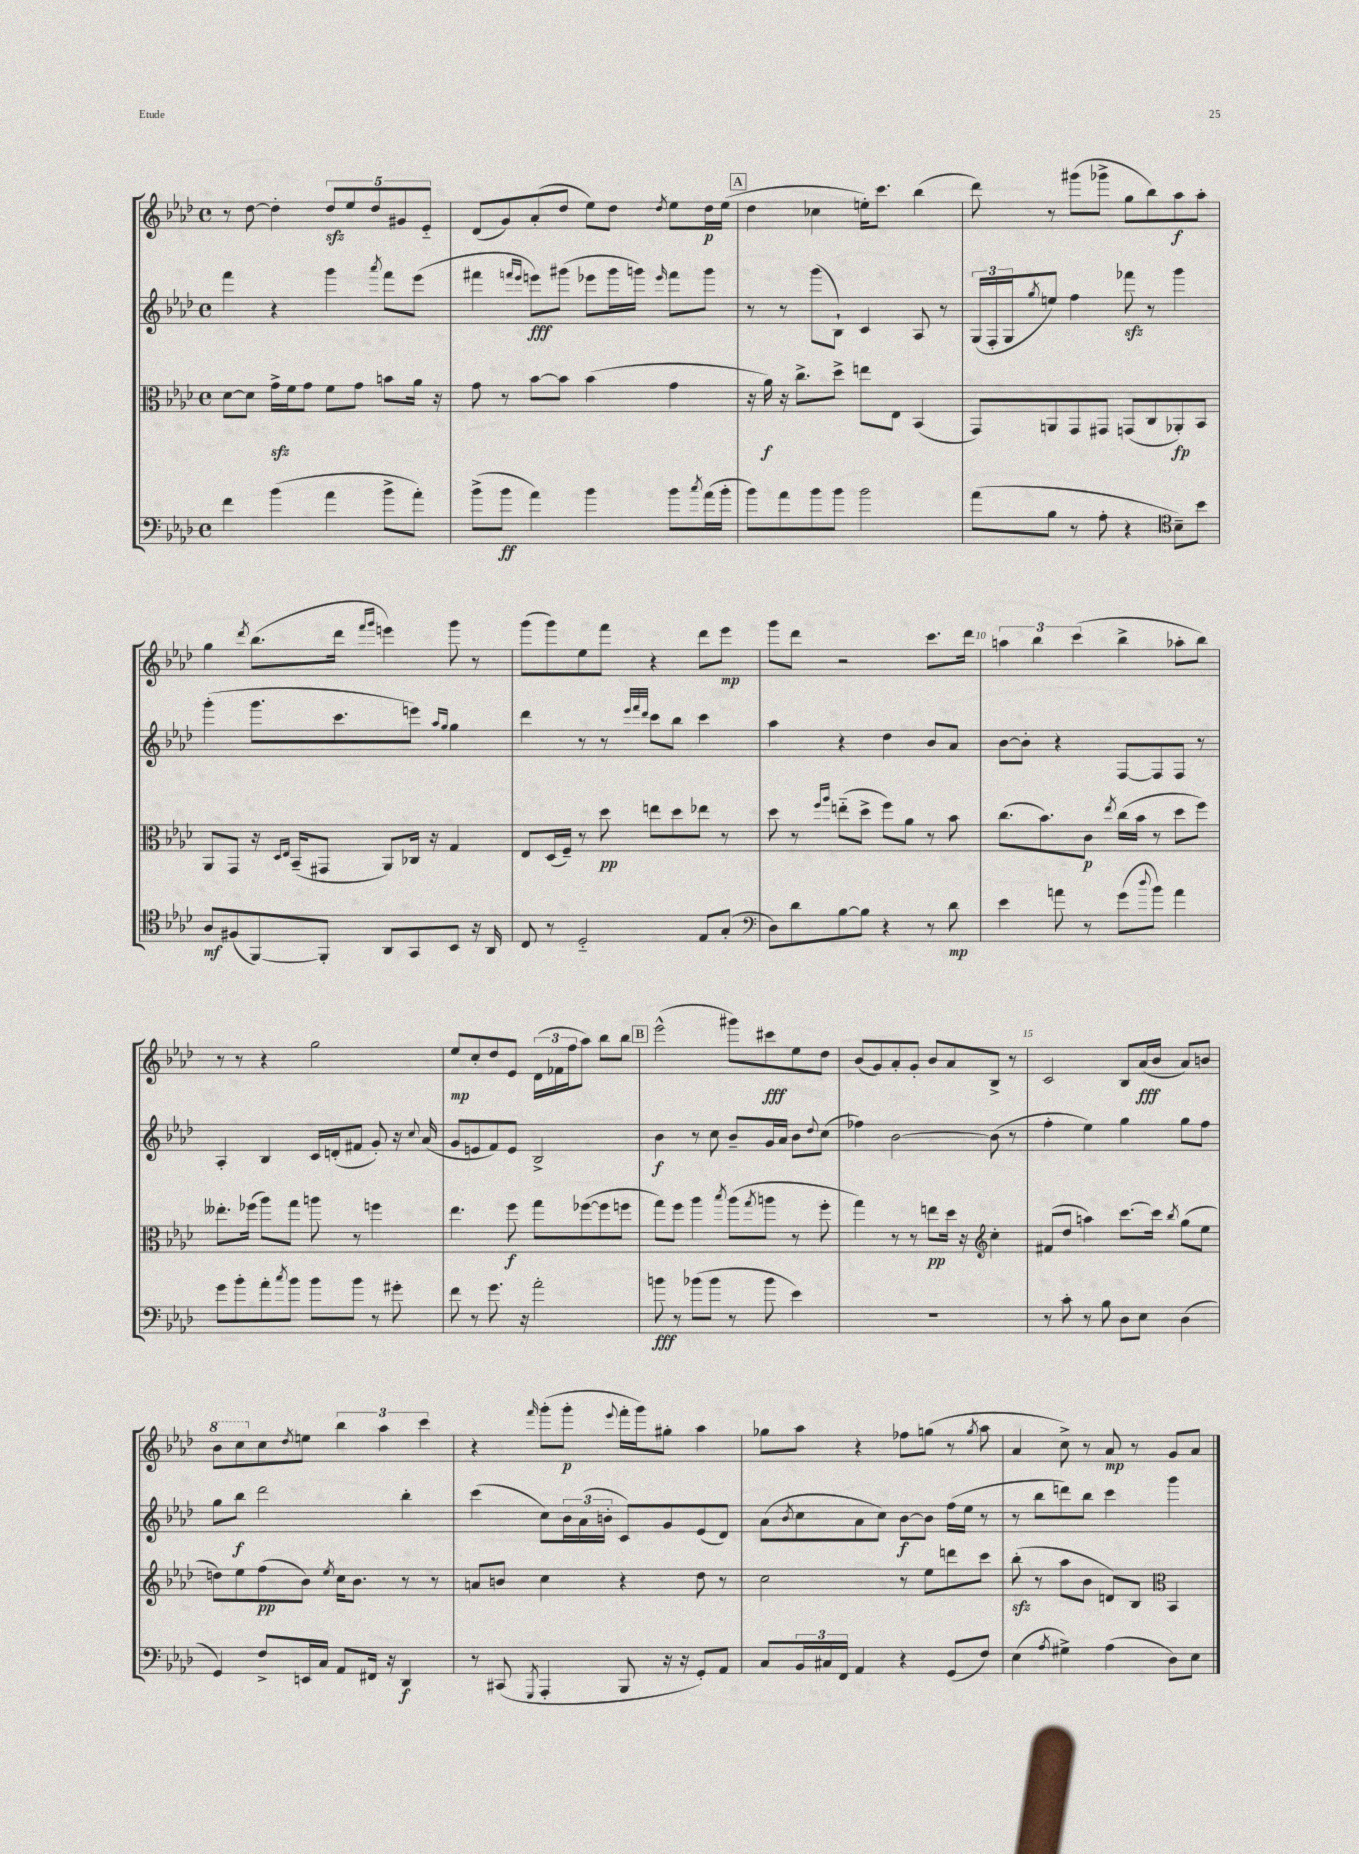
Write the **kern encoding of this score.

**kern	**kern	**kern	**kern
*staff4	*staff3	*staff2	*staff1
*clefF4	*clefC3	*clefG2	*clefG2
*k[b-e-a-d-]	*k[b-e-a-d-]	*k[b-e-a-d-]	*k[b-e-a-d-]
*M4/4	*M4/4	*M4/4	*M4/4
*met(c)	*met(c)	*met(c)	*met(c)
4f	[8d-	4fff	8r
.	8d-]	.	[8dd-
(4b-	16g^	4r	4dd-']
.	16f	.	.
.	8g	.	.
4a-	8f	4ggg	10dd-
.	.	.	10ee-
.	8g	.	.
.	.	.	10dd-
.	.	8qaaa-	.
8b-^	8b	8fff	.
.	.	.	10g#
8a-')	16a-	(8eee-	.
.	.	.	10e-'~
.	16r	.	.
=	=	=	=
(8b-^	8g	4fff#	(8d-
8b-	8r	.	8g)
.	.	16qqfff	.
.	.	16qqeee-	.
4a-)	[8b-	8eee)	(8a-'
.	8b-]	(8ggg#	8dd-
4b-	(4b-	8eee-	8ee-)
.	.	16ggg#	8dd-
.	.	16ggg)	.
.	.	16qqeee-	8qdd-
8b-	4g	8fff	8ee-
8qcc	.	.	.
(16a-	.	8ggg	16dd-
16b-'	.	.	(16ee-
=	=	=	=
8b-)	16r	8r	4dd-
.	16a-)	.	.
8a-	16r	8r	.
.	8.cc^	.	.
8b-	.	(8ggg	4cc-
8b-	8dd-^	8B-`)	.
2b-	8ee	4c	16ee')
.	.	.	8.ccc
.	8E-	.	.
.	(4BB-	8A-	(4bb-
.	.	8r	.
=	=	=	=
(8a-	8GG)	(24G	8ddd-)
.	.	24F'	.
.	.	24G	.
.	.	8qgg	.
8B-	8AA	8ee)	8r
8r	8GG	4ff	(8ggg#
8A-'	8GG#	.	8ggg-^
4r	(8GG	8fff-	8gg
.	8C	8r	8bb-)
*clefC4	*	*	*
8B-~)	8AA-')	4ggg	8aa-
8b-	8BB-	.	8aa-'
=	=	=	=
8A-	8AA-	(4ggg'	4gg
(8F#	8GG	.	.
.	.	.	8qddd-
[8FF)	16r	8.ggg	(8.bb-
.	16qqD-	.	.
.	16qqE-	.	.
.	(16BB-~	.	.
8FF']	8GG#	.	.
.	.	8.ccc	16ddd-
.	.	.	16qqfff
.	.	.	16qqggg
8AA-	8AA-)	.	4eee)
8GG	16C-	8eee)	.
.	16r	.	.
.	.	16qqaa-	.
.	.	16qqgg	.
8BB-	4G	4gg	8ggg
16r	.	.	8r
16AA-	.	.	.
=	=	=	=
8C	8E-	4ddd-	(8ggg
8r	(16D-	.	8ggg)
.	16F~)	.	.
2D-'~	8r	8r	8ee-
.	8dd-	8r	8fff
.	.	32qqeee-	.
.	.	32qqfff	.
.	.	32qqddd-	.
.	8ee	8ccc	4r
.	8dd-	8bb-	.
8E-	8ee-	4ccc	8ddd-
(8G'	8r	.	8eee-
=	=	=	=
*clefF4	*	*	*
8D-)	8dd-	4aa-	8ggg
8d-	8r	.	8ddd-
.	16qqff	.	.
.	16qqaa-	.	.
[8B-	(8ee'~	4r	2r
8B-]	8dd-^	.	.
4r	8ff)	4dd-	.
.	8a-	.	.
8r	8r	8b-	8.ccc
8d-	8b-	8a-	.
.	.	.	16ddd-
=	=	=	=
4e-	(8.cc	[8b-	6aa
.	.	8b-']	.
.	.	.	6bb-
.	8.b-)	.	.
8a	.	4r	.
.	.	.	(6ccc
8r	8c	.	.
.	8qee-	.	.
(8g	(16cc	[8F	4bb-^
.	16b-	.	.
8qqdd-	.	.	.
8b-)	8r	8F]	.
4a	8dd-	8F	8aa-'
.	8ff)	8r	8bb-)
=	=	=	=
8g	8.ee--'	4A-'	8r
8b-'	.	.	8r
.	(16ff-	.	.
8a-'	8aa-)	4B-	4r
8qcc	.	.	.
8b-	8gg	.	.
8b-	8aa	16c	2gg
.	.	(16d'	.
8b-	8r	8f#	.
8r	4ff	8g')	.
8g#'	.	16r	.
.	.	8qqcc	.
.	.	(16a-	.
=	=	=	=
8f	4.ee-	8g	8ee-
8r	.	8e	8cc'
8.g	.	8f)	8dd-
.	8ff	8e	8e-
16r	.	.	.
2a-'	8gg	2B-^	(24d-
.	.	.	24f-
.	.	.	24ff
.	([8ff-	.	8aa-)
.	8ff-]	.	8bb-
.	8ff	.	8bb-
=	=	=	=
8b	8gg)	4b-	(2eee-^^
8r	8ff	.	.
(8b-	4aa-	8r	.
8b-	.	8cc	.
.	8qbb-	.	.
8r	(8aa-	8b-~	8ggg#)
.	8qgg	.	.
8b-	8aa	16g	8ccc#
.	.	16a-	.
4e-)	8r	8b-	8ee-
.	.	8qqdd-	.
.	8ff'	(8cc	8dd-
=	=	=	=
1r	4gg)	4ff-)	(8b-
.	.	.	8g)
.	8r	[2b-	8a-'
.	8r	.	8g'
.	8ee	.	8b-
.	16dd-	.	8a-
.	16r	.	.
*	*clefG2	*	*
.	4cc'	(8b-]	8B-^
.	.	8r	8r
=	=	=	=
8r	(8f#	4ff'	2c
8c'	8dd-	.	.
8r	4aa)	4ee-)	.
8B-	.	.	.
8D-	[8.ccc	4gg	8B-
8E-	.	.	(16a-
.	16ccc]	.	16b-
.	8qbb-	.	.
(4D-	(8gg	8gg	8a-)
.	8ee-	8ff	8b
=	=	=	=
4GG)	8dd)	8gg	8bb-
.	8ee-	8bb-	8ccc
8F^	(8ff	2ddd-	8cc
.	.	.	8qdd-
16EE	8b-)	.	8ee
16C	.	.	.
.	8qee-	.	.
8AA-	16cc	.	6bb-
.	8.b-	.	.
16FF#	.	.	.
.	.	.	6aa-
16r	.	.	.
4DD-	8r	4bb-'	.
.	.	.	6ccc
.	8r	.	.
=	=	=	=
8r	8a	(4ccc	4r
(8CC#	8b	.	.
8qGGG	.	.	16qqfff
4AAA-'	4cc	8cc)	(8ggg'
.	.	24b-	8ggg'
.	.	(24a-	.
.	.	24b'	.
.	.	.	8qqeee-
8BBB-	4r	8c)	16fff'
.	.	.	16ggg)
16r	.	8g	8gg#'
16r	.	.	.
8GG')	8dd-	(8e-	4aa-
8AA-	8r	8d-)	.
=	=	=	=
8C	2cc	(8a-	8gg-
.	.	8qb-	.
24BB-	.	8cc	8aa-
24C#	.	.	.
24FF	.	.	.
4AA-	.	8a-	4r
.	.	8cc)	.
4r	8r	[8b-	8ff-
.	8ee-	8b-]	(8gg
(8GG	8ddd	(16ff	8r
.	.	16ee-	.
.	.	.	8qgg
8F)	8ccc	8r	8aa-
=	=	=	=
(4E-	(8bb-'	8r	4a-
.	8r	8bb-	.
8qA-	.	.	.
4G#^)	8aa-	8ddd)	8cc^)
.	8b-	8bb-	8r
(4A-	8d)	4ccc	8a-
.	8B-	.	8r
*	*clefC3	*	*
8D-)	4BB-	4ggg	8g
8E-	.	.	8a-
==	==	==	==
*-	*-	*-	*-
